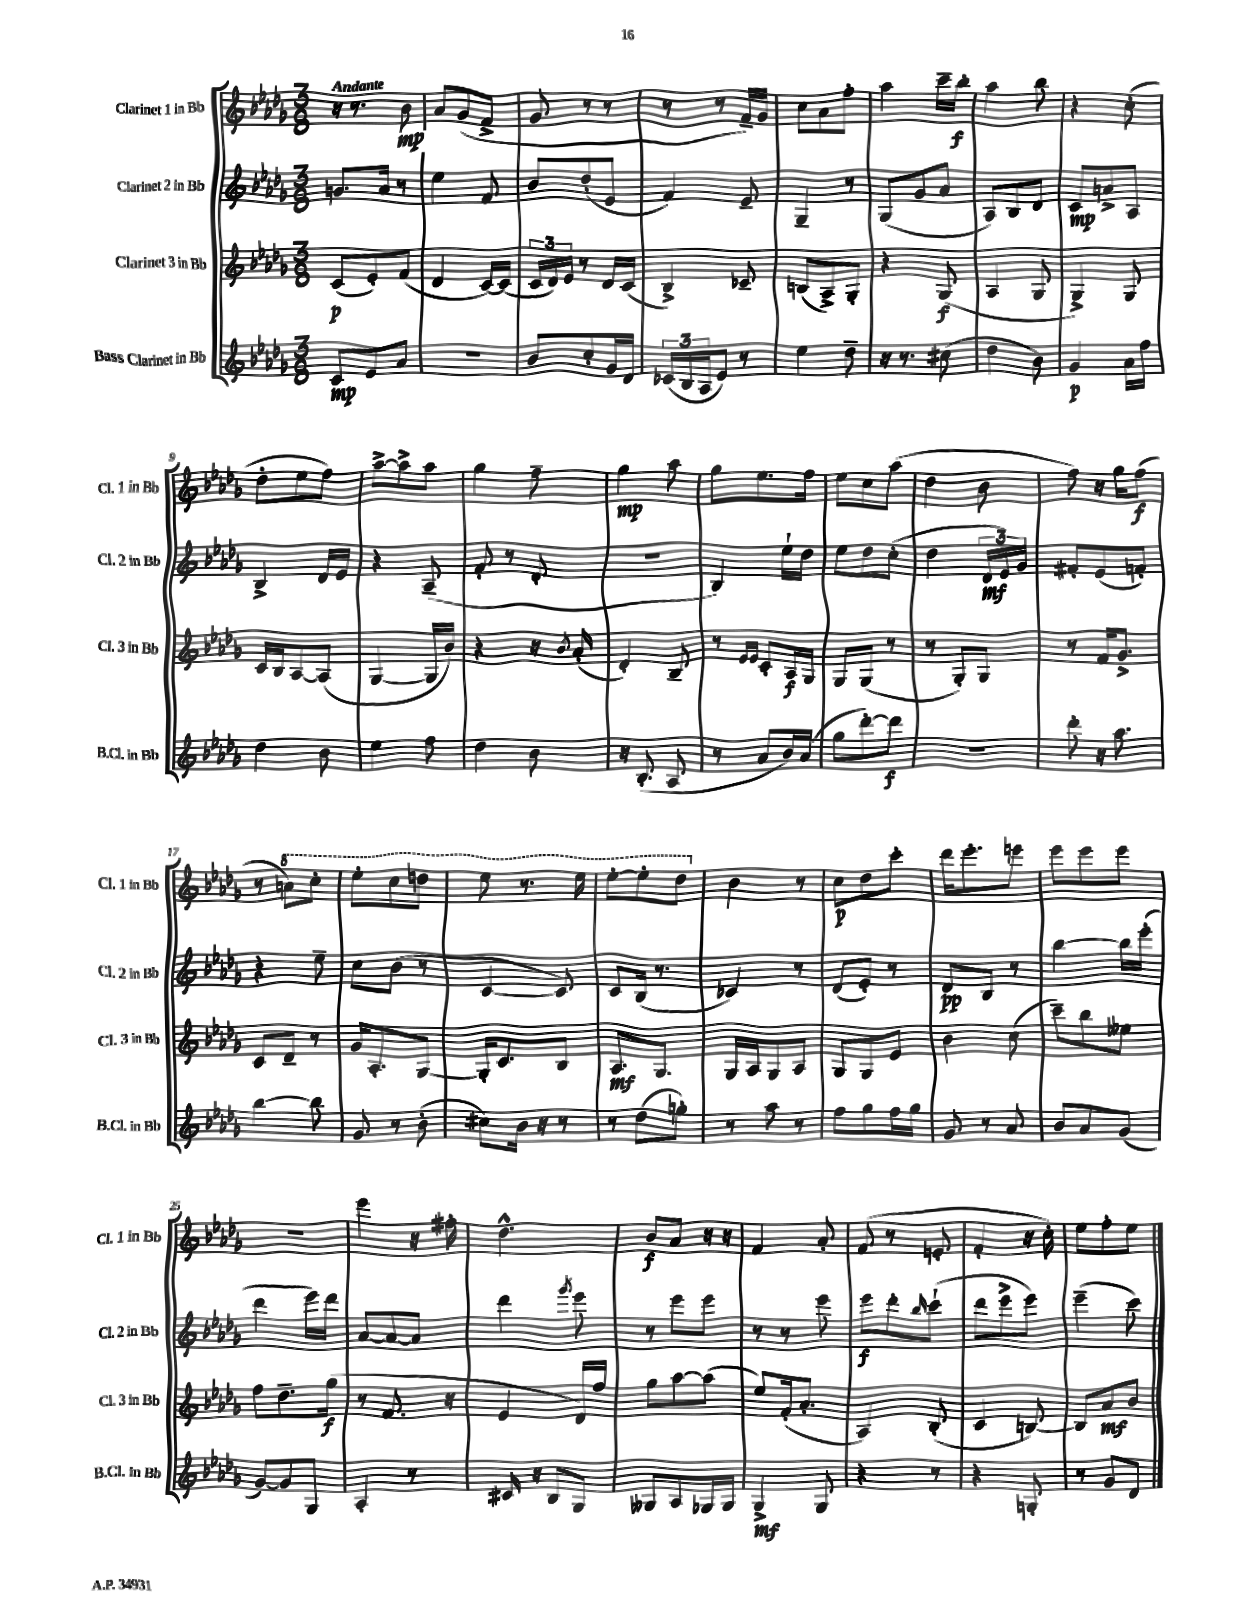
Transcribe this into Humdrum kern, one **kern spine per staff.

**kern	**dynam	**kern	**dynam	**kern	**dynam	**kern	**dynam
*part4	*part4	*part3	*part3	*part2	*part2	*part1	*part1
*staff4	*staff4	*staff3	*staff3	*staff2	*staff2	*staff1	*staff1
*I"Bass Clarinet in Bb	*	*I"Clarinet 3 in Bb	*	*I"Clarinet 2 in Bb	*	*I"Clarinet 1 in Bb	*
*I'B.Cl. in Bb	*	*I'Cl. 3 in Bb	*	*I'Cl. 2 in Bb	*	*I'Cl. 1 in Bb	*
*clefG2	*	*clefG2	*	*clefG2	*	*clefG2	*
*k[b-e-a-d-g-]	*	*k[b-e-a-d-g-]	*	*k[b-e-a-d-g-]	*	*k[b-e-a-d-g-]	*
*M3/8	*	*M3/8	*	*M3/8	*	*M3/8	*
=1	=1	=1	=1	=1	=1	=1	=1
!	!	!	!	!	!	!LO:TX:a:B:t=Andante	!
8c/L	mp	(8c/L	p	8.gn/L	.	16r	.
.	.	.	.	.	.	8.r	.
8e-/	.	8e-'/)	.	.	.	.	.
.	.	.	.	16a-/Jk	.	.	.
8a-/J	.	(8f/J	.	8r	.	8b-\	mp
=2	=2	=2	=2	=2	=2	=2	=2
4.r	.	4d-/	.	4ee-\	.	8a-/L	.
.	.	.	.	.	.	(8g-/	.
.	.	[16c/LL)	.	8f/	.	8f^/J	.
.	.	(16c/JJ]	.	.	.	.	.
=3	=3	=3	=3	=3	=3	=3	=3
8b-/L	.	24c/LL	.	8b-/L	.	8g-/	.
.	.	24d-/)	.	.	.	.	.
.	.	24e-/JJ	.	.	.	.	.
8cc'/	.	8r	.	(8dd-'/	.	8r	.
16g-/L	.	16d-/LL	.	8e-/J	.	8r	.
16d-/JJ	.	(16c/JJ	.	.	.	.	.
=4	=4	=4	=4	=4	=4	=4	=4
(24c-X/LL	.	4B-^/)	.	4f/)	.	8r	.
24B-/	.	.	.	.	.	.	.
24A-/J	.	.	.	.	.	.	.
8e-/J)	.	.	.	.	.	8r	.
8r	.	8c-X~/	.	8e-~/	.	16f~/LL)	.
.	.	.	.	.	.	16g-/JJ	.
=5	=5	=5	=5	=5	=5	=5	=5
4ee-\	.	(8Bn/L	.	4G-~/	.	8cc\L	.
.	.	8A-^/)	.	.	.	8a-\	.
8dd-~\	.	8G-'/J	.	8r	.	8ff'\J	.
=6	=6	=6	=6	=6	=6	=6	=6
16r	.	4r	.	(8G-/L	.	4aa-\	.
8.r	.	.	.	.	.	.	.
.	.	.	.	8g-/	.	.	.
(8cc#X\	.	(8G-/	f	8a-/J	.	16ccc~\LL	.
.	.	.	.	.	.	16bb-'\JJ	f
=7	=7	=7	=7	=7	=7	=7	=7
4dd-\	.	4A-/	.	8A-/L)	.	4aa-\	.
.	.	.	.	8B-/	.	.	.
8b-\)	.	8G-/	.	8d-/J	.	8bb-\	.
=8	=8	=8	=8	=8	=8	=8	=8
4g-/	p	4G-^/)	.	8c/L	mp	4r	.
.	.	.	.	8an^/	.	.	.
16a-\LL	.	8G-/	.	8A-/J	.	(8cc'\	.
16ff\JJ	.	.	.	.	.	.	.
!!LO:LB:g=z
=9	=9	=9	=9	=9	=9	=9	=9
4dd-\	.	16c/LL	.	4B-^/	.	8dd-'\L	.
.	.	16B-/J	.	.	.	.	.
.	.	[8A-/	.	.	.	8ee-\	.
8b-\	.	(8A-/J]	.	16d-/LL	.	8ff\J)	.
.	.	.	.	16e-/JJ	.	.	.
=10	=10	=10	=10	=10	=10	=10	=10
4ee-\	.	[4G-/	.	4r	.	[8aa-^\L	.
.	.	.	.	.	.	8aa-^\]	.
8ff\	.	16G-/LL]	.	(8A-~/	.	8aa-\J	.
.	.	16b-/JJ)	.	.	.	.	.
=11	=11	=11	=11	=11	=11	=11	=11
4dd-\	.	4r	.	8f'/	.	4gg-\	.
.	.	.	.	8r	.	.	.
8b-\	.	16r	.	8d-'/	.	8ff~\	.
.	.	8qb-/	.	.	.	.	.
.	.	(16a-'/	.	.	.	.	.
=12	=12	=12	=12	=12	=12	=12	=12
16r	.	4d-'/)	.	4.r	.	4gg-\	mp
(8.B-'/	.	.	.	.	.	.	.
8A-/	.	8B-~/	.	.	.	8aa-\	.
=13	=13	=13	=13	=13	=13	=13	=13
8r	.	8r	.	4B-/)	.	8gg-\L	.
.	.	16qqe-/LL	.	.	.	.	.
.	.	16qqe-/JJ	.	.	.	.	.
8a-/L	.	8c'/L	.	.	.	8.ee-\	.
16b-/L)	.	16A-/L	f	16ee-`\LL	.	.	.
(16a-/JJ	.	16G-/JJ	.	16dd-\JJ	.	16ff\Jk	.
=14	=14	=14	=14	=14	=14	=14	=14
8gg-\L	.	8G-/L	.	8ee-\L	.	8ee-\L	.
[8ddd-'\)	.	(8G-/J	.	8dd-\	.	8cc\	.
8ddd-\J]	f	8r	.	(8cc'\J	.	(8aa-\J	.
=15	=15	=15	=15	=15	=15	=15	=15
4.r	.	8r	.	4dd-\	.	4dd-\	.
.	.	8G-'/L)	.	.	.	.	.
.	.	8G-/J	.	24d-/LL	mf	8b-\	.
.	.	.	.	24e-/)	.	.	.
.	.	.	.	24g-/JJ	.	.	.
=16	=16	=16	=16	=16	=16	=16	=16
8ddd-'\	.	8r	.	8f#X'/L	.	8ff\)	.
16r	.	16f/KL	.	(8e-/	.	16r	.
8.aa-\	.	8.g-^/J	.	.	.	16gg-\KL	.
.	.	.	.	8fn'/J)	.	(8ff\J	f
!!LO:LB:g=z
=17	=17	=17	=17	=17	=17	=17	=17
[4bb-\	.	8c/L	.	4r	.	8r	.
*	*	*	*	*	*	*8va	*
.	.	8d-~/J	.	.	.	8aan\L)	.
8bb-\]	.	8r	.	8ee-~\	.	8ccc'\J	.
=18	=18	=18	=18	=18	=18	=18	=18
8g-/	.	16g-/KL	.	8cc\L	.	8eee-'\L	.
.	.	8.A-'/	.	.	.	.	.
8r	.	.	.	(8b-\J	.	8ccc\	.
(8b-'\	.	[8G-/J	.	8r	.	8dddn\J	.
=19	=19	=19	=19	=19	=19	=19	=19
8cc#X\L)	.	16G-'/KL]	.	[4c/	.	8eee-\	.
.	.	8.c/	.	.	.	.	.
16b-\Jk	.	.	.	.	.	8.r	.
16r	.	.	.	.	.	.	.
8r	.	8B-/J	.	8c/])	.	.	.
.	.	.	.	.	.	16eee-\	.
=20	=20	=20	=20	=20	=20	=20	=20
8r	.	8.A-/L	mf	8c/L	.	[8eee-'\L	.
(8dd-\L	.	.	.	(16B-/Jk	.	8eee-'\]	.
.	.	8.G-/J	.	8.r	.	.	.
8ggn'\J)	.	.	.	.	.	8ddd-\J	.
=21	=21	=21	=21	=21	=21	=21	=21
*	*	*	*	*	*	*X8va	*
8r	.	16G-/LL	.	4c-X/)	.	4b-\	.
.	.	16A-/J	.	.	.	.	.
8aa-\	.	8G-/	.	.	.	.	.
8r	.	8A-/J	.	8r	.	8r	.
=22	=22	=22	=22	=22	=22	=22	=22
8ff\L	.	8G-/L	.	(8d-/L	.	8cc\L	p
8gg-\	.	8G-/	.	8e-'/J)	.	8dd-\	.
16ff\L	.	8e-/J	.	8r	.	8ccc'\J	.
16gg-\JJ	.	.	.	.	.	.	.
=23	=23	=23	=23	=23	=23	=23	=23
8g-/	.	4b-\	.	8d-/L	pp	16ddd-\KL	.
.	.	.	.	.	.	8.eee-'\	.
8r	.	.	.	8B-/J	.	.	.
8a-/	.	(8cc\	.	8r	.	8eeen\J	.
=24	=24	=24	=24	=24	=24	=24	=24
8b-/L	.	8ccc~\L)	.	[4bb-\	.	8eee-\L	.
8a-/	.	8bb-\	.	.	.	8eee-\	.
(8g-/J	.	8ee--X\J	.	16bb-\LL]	.	8eee-\J	.
.	.	.	.	(16eee-'\JJ	.	.	.
!!LO:LB:g=z
=25	=25	=25	=25	=25	=25	=25	=25
[8g-/L)	.	8ff\L	.	4ddd-\	.	4.r	.
8g-/]	.	8.dd-~\	.	.	.	.	.
8G-/J	.	.	.	16eee-\LL)	.	.	.
.	.	(16gg-\Jk	f	16ddd-\JJ	.	.	.
=26	=26	=26	=26	=26	=26	=26	=26
4A-'/	.	8r	.	[8a-/L	.	4eee-\	.
.	.	8.f/	.	8a-/_	.	.	.
8r	.	.	.	8a-/J]	.	16r	.
.	.	16r	.	.	.	16ff#X'\	.
=27	=27	=27	=27	=27	=27	=27	=27
16c#X/	.	4e-/	.	4ddd-\	.	4.dd-^^\	.
16r	.	.	.	.	.	.	.
8B-/L	.	.	.	.	.	.	.
.	.	.	.	8qggg-/	.	.	.
8G-/J	.	16d-/LL)	.	8eee-\	.	.	.
.	.	16ff/JJ	.	.	.	.	.
=28	=28	=28	=28	=28	=28	=28	=28
8G--X/L	.	8gg-\L	.	8r	.	8b-/L	f
8A-/	.	[8aa-\	.	8eee-\L	.	8a-/J	.
16G-X/L	.	(8aa-\J]	.	8eee-\J	.	16r	.
16G-/JJ	.	.	.	.	.	16r	.
=29	=29	=29	=29	=29	=29	=29	=29
4G-^/	mf	8ee-/L)	.	8r	.	4f/	.
.	.	(16f'/k	.	8r	.	.	.
.	.	8.a-'/J	.	.	.	.	.
8G-/	.	.	.	8eee-\	.	8a-'/	.
=30	=30	=30	=30	=30	=30	=30	=30
4r	.	4A-/)	.	8eee-\L	f	(8f/	.
.	.	.	.	8ddd-'\	.	8r	.
.	.	.	.	16qqbb-/	.	.	.
8r	.	(8B-'/	.	(8ccc`\J	.	8en'/	.
=31	=31	=31	=31	=31	=31	=31	=31
4r	.	4c/	.	8ddd-\L	.	4f'/	.
.	.	.	.	8eee-^\	.	.	.
8Gn'/	.	[8Bn/)	.	8eee-\J)	.	16r	.
.	.	.	.	.	.	16cc'\)	.
=32	=32	=32	=32	=32	=32	=32	=32
8r	.	8B/L]	.	(4eee-~\	.	8ee-\L	.
8g-/L	.	8a-/	mf	.	.	8ff'\	.
8d-/J	.	8b-/J	.	8ccc\)	.	8ee-\J	.
==	==	==	==	==	==	==	==
*-	*-	*-	*-	*-	*-	*-	*-
